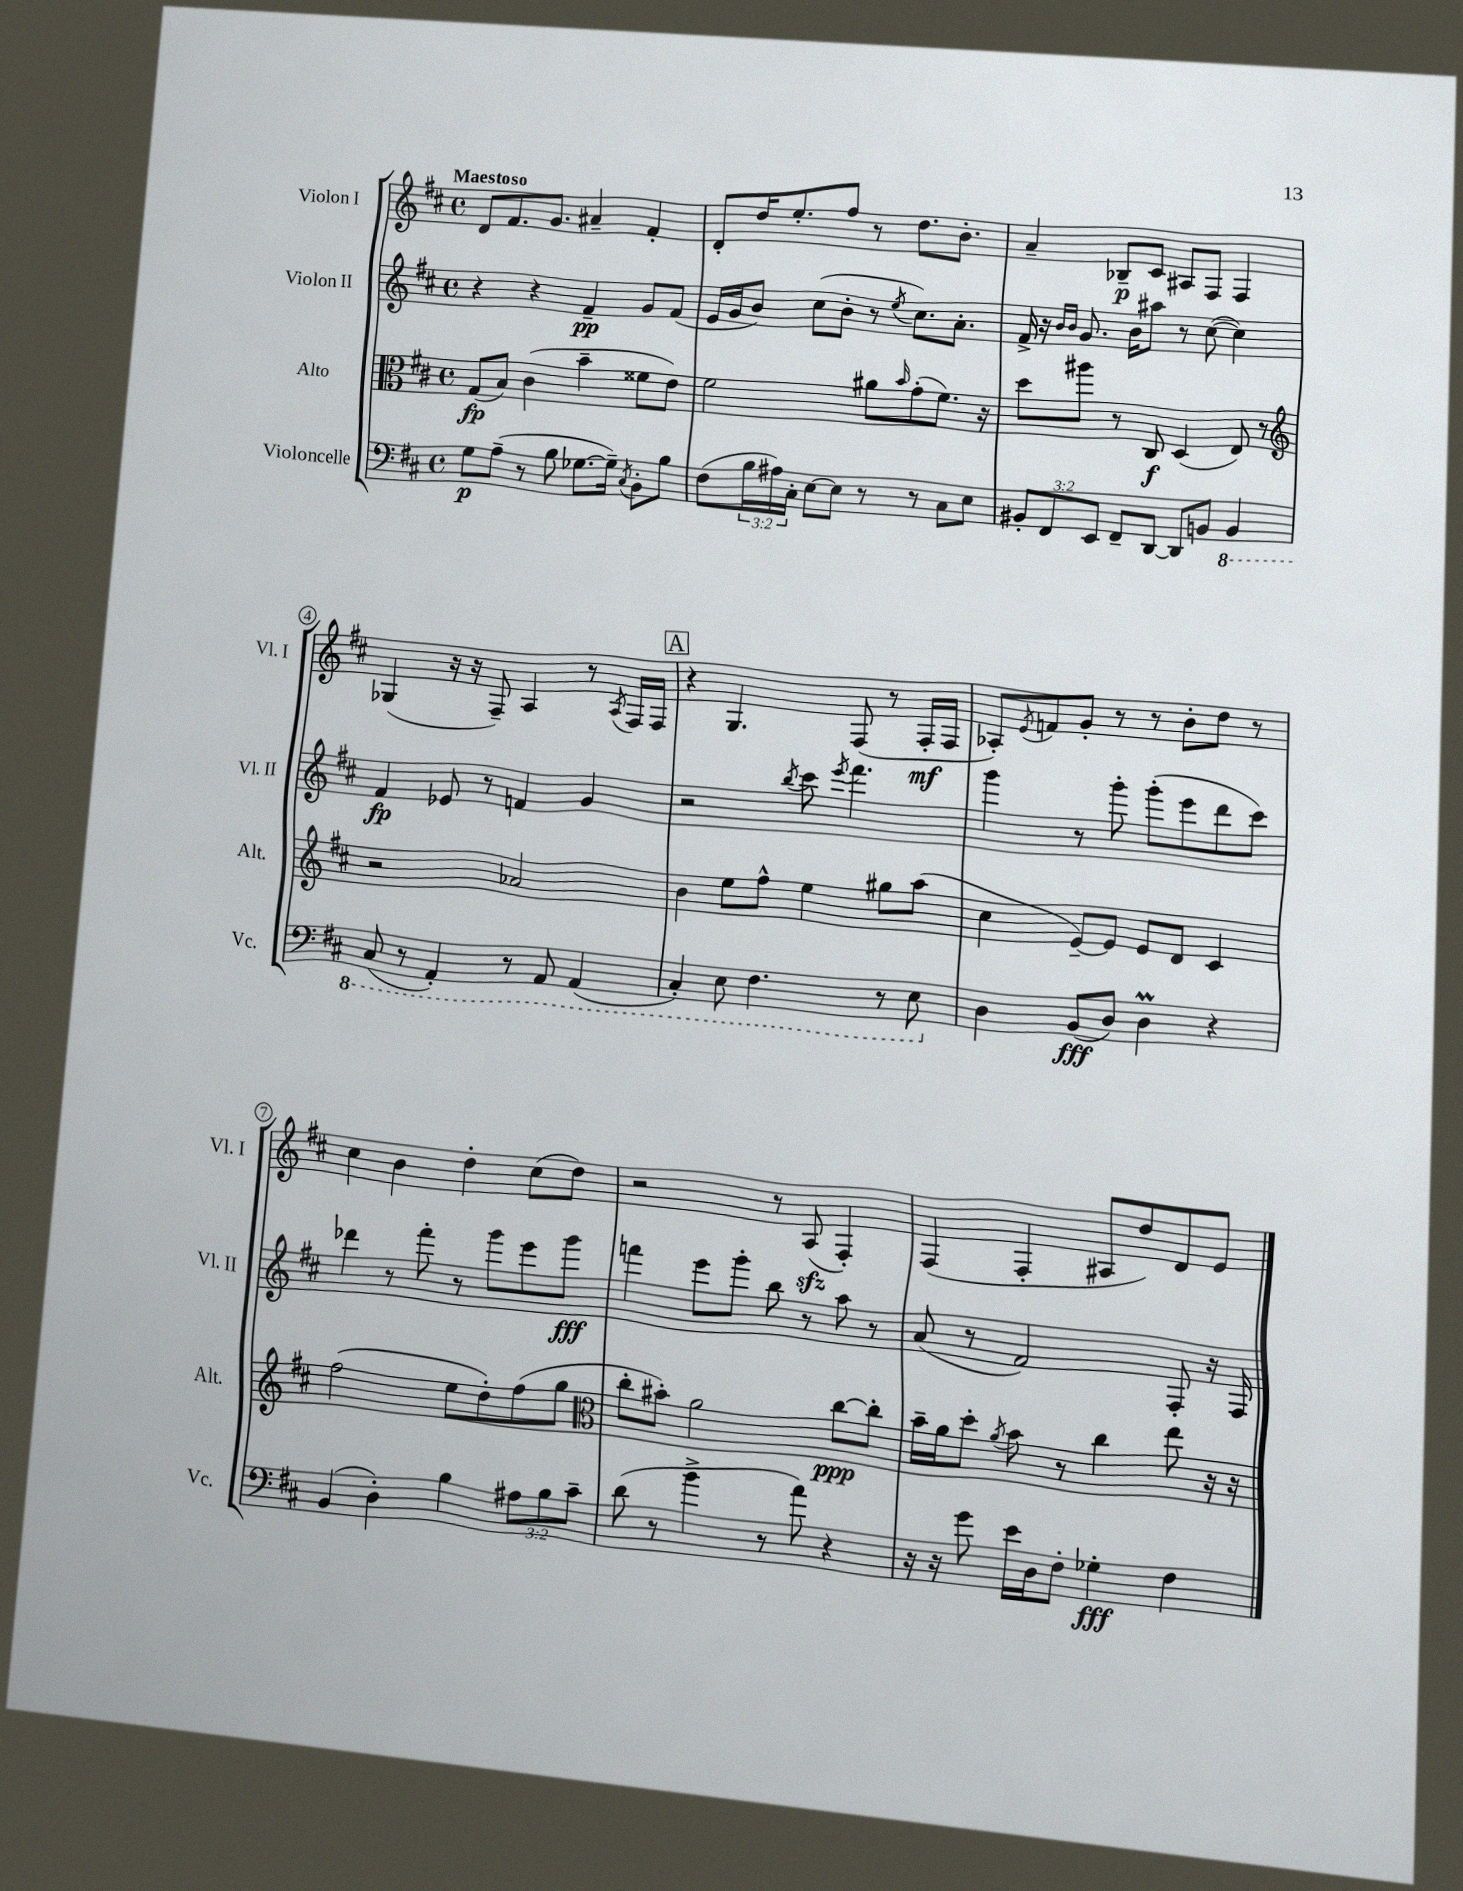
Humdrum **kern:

**kern	**kern	**kern	**kern
*staff4	*staff3	*staff2	*staff1
*clefF4	*clefC3	*clefG2	*clefG2
*k[f#c#]	*k[f#c#]	*k[f#c#]	*k[f#c#]
*M4/4	*M4/4	*M4/4	*M4/4
*met(c)	*met(c)	*met(c)	*met(c)
8G\L	(8G/L	4r	8d/L
(8A~\J	8B/J)	.	8.f#/
8r	(4c#\	4r	.
.	.	.	8.g/J
8B\	.	.	.
[8.G-\L	4b~\	4f#~/	4a#~/
16G-~\]Jk)	.	.	.
8qC#/	.	.	.
8BB'\L	8f##\L	8g/L	4f#'/
8B\J	8e\J)	(8f#/J	.
=	=	=	=
(8F#\L	2f#\	16e/LL	8d'/L
.	.	16g/J	.
24B\L	.	8b/J)	16dd/K
24A#\)	.	.	.
.	.	.	8.ee'/
24C#'\JJ	.	.	.
[8E\L	.	(8cc#\L	.
8E\]J	.	8b'\J	8ff#/J
8r	8a#\L	8r	8r
.	16qqb/	8qee/	.
8r	(8g'\	8.cc#\L)	8.dd\L
8C#\L	8.f#\J)	.	.
.	.	8.a'\J	8.b'\J
8E\J	.	.	.
.	16r	.	.
=	=	=	=
12BB#'/L	8dd\L	16f#^/	4a~/
.	.	16r	.
12FF#/	.	.	.
.	.	16qqb/LL	.
.	.	16qqb/JJ	.
.	8aa#\J	8.g/	.
12EE/J	.	.	.
8FF#~/L	8r	.	8B-~/L
.	.	16b\LK	.
[8DD/J	8C#/	8aa#\J	8c#/J
8DD/]L	(4D/	8r	8A#/L
8BB/J	.	([8cc#\	8F#/J
4BBB/	8E/)	4cc#\])	4F#/
.	8r	.	.
=	=	=	=
*	*clefG2	*	*
(8CC#/	2r	4f#/	(4G-/
8r	.	.	.
4AAA'/)	.	8e-/	16r
.	.	.	16r
.	.	8r	8F#~/)
8r	2a-/	4f/	4A/
8AAA/	.	.	.
(4AAA/	.	4g/	8r
.	.	.	8qA/
.	.	.	16F#/LL
.	.	.	16F#/JJ
=	=	=	=
4CC#'/)	4b\	2r	4r
8EE\	8ee\L	.	4.G/
4.FF#\	8ff#^^\J	.	.
.	.	8qbb/	.
.	4ee\	8ccc#\	.
.	.	8qeee/	.
.	.	4.fff#\	(8F#/
8r	8gg#\L	.	8r
8EE\	(8aa\J	.	16F#'/LL
.	.	.	16F#/JJ
=	=	=	=
4D\	4cc#\	4ggg\	8A-'/L)
.	.	.	8qe/
.	.	.	8f/
(8BB/L	[8e~/L)	8r	8g'/J
8D/J)	8e/]J	8ggg'\	8r
4D\	8e/L	(8ggg'\L	8r
.	8d/J	8eee\	8b'\L
4r	4c#/	8ddd\	8dd\J
.	.	8ccc#\J)	8r
=	=	=	=
(4BB/	(2ff#\	4ddd-\	4cc#\
4D'\)	.	8r	4b\
.	.	8fff#'\	.
4B\	8ee\L	8r	4dd'\
.	8dd'\)	8ggg\L	.
12A#\L	(8ff#\	8eee\	(8cc#\L
12B\	.	.	.
.	8gg\J	8ggg\J	8dd\J)
12c#~\J	.	.	.
=	=	=	=
*	*clefC3	*	*
(8d\	8cc#'\L	4fff\	2r
8r	8b#'\J)	.	.
4b^\	2a\	8eee\L	.
.	.	8ggg'\J	.
8r	.	8bb\	8r
8a\)	.	8r	(8A/
4r	[8cc#\L	8aa\	4F#'/)
.	8cc#'\]J	8r	.
=	=	=	=
16r	16b~\LL	(8a/	(4F#/
16r	16a\J	.	.
8g\	8dd'\J	8r	.
.	8qa/	.	.
16e\LL	8b\	2f#/)	4F#'/
16D\J	.	.	.
8F#'\J	8r	.	.
4G-'\	4cc#\	.	8A#/L
.	.	.	8dd/)
4F#\	8ee\	8F#'/	8d/
.	16r	16r	8e/J
.	16r	16F#/	.
==	==	==	==
*-	*-	*-	*-
